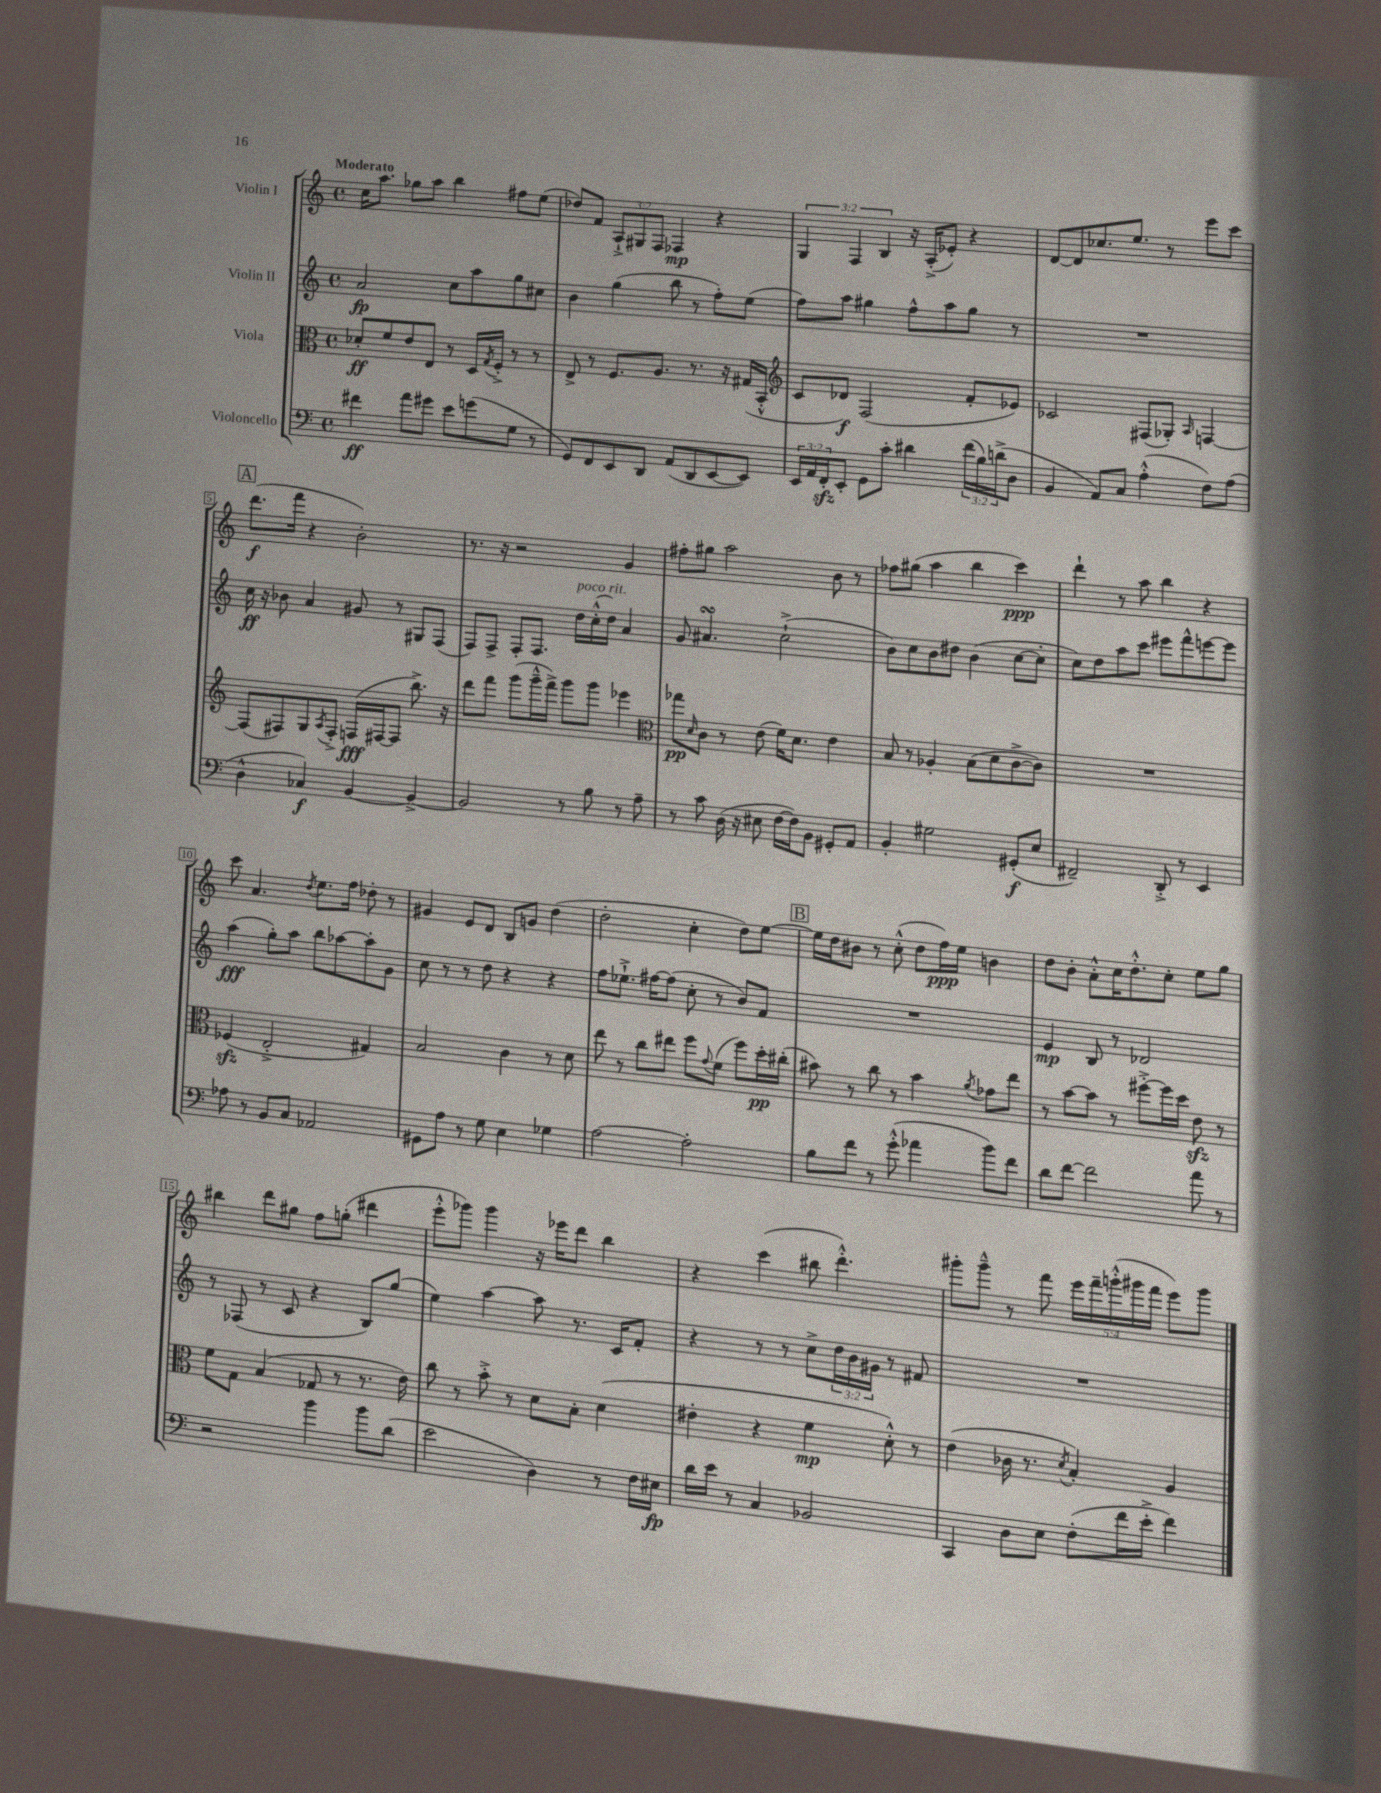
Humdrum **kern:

**kern	**kern	**kern	**kern
*staff4	*staff3	*staff2	*staff1
*clefF4	*clefC3	*clefG2	*clefG2
*k[]	*k[]	*k[]	*k[]
*M4/4	*M4/4	*M4/4	*M4/4
*met(c)	*met(c)	*met(c)	*met(c)
4f#	8d-'	2a	16cc
.	.	.	8.aa
.	8f	.	.
8a	8e	.	8gg-
8g#	8E	.	8aa
8e	8r	8cc	4bb
(8g	16D	8aa	.
.	8qG	.	.
.	16F'^	.	.
8G	8r	8gg	8ff#
8r	8r	8cc#	(8ee
=	=	=	=
8GG)	8E^	4b	8dd-)
8FF	8r	.	8f
8EE	8.F	(4gg	12A`^
.	.	.	12G#
8DD	.	.	.
.	.	.	12F
.	8.A	.	.
(8AA	.	8bb	4F-
8DD	8.r	8r	.
[8EE	.	8ff')	4r
.	16r	.	.
8EE])	(16G#	(8ee	.
.	16BB'^^	.	.
=	=	=	=
*	*clefG2	*	*
24EE	8c	8ff)	6G
24AA	.	.	.
24FF'	.	.	.
8EE'	8d-)	8aa	.
.	.	.	6F
8GG	(2F	4gg#	.
.	.	.	6B
8c'	.	.	.
4d#	.	8ff^^	16r
.	.	.	(16A'^
.	.	8aa	8e-')
(24f	8f'	8gg#	4r
24B)	.	.	.
(24d^	.	.	.
8D	8e-)	8r	.
=	=	=	=
4BB	2c-	1r	[8d
.	.	.	8d]
8AA)	.	.	8.cc-
8C	.	.	.
.	.	.	8.ee
(4A'^^	(8F#	.	.
.	8G-')	.	8r
.	16qqA	.	.
8F)	[4F	.	8eee
(8A	.	.	8ccc
=	=	=	=
4D^^	(8F]	16cc	(8.ddd
.	.	16r	.
.	8F#)	8b-	.
.	.	.	16fff
4C-)	8G	4a	4r
.	8qA	.	.
.	8F#'^	.	.
[4BB	(16F	8g#	2b')
.	[16F#	.	.
.	8F#]	8r	.
4BB^_	8.bb^)	8G#	.
.	.	(8F	.
.	16r	.	.
=	=	=	=
2BB]	8ddd	8F)	8.r
.	8fff	8F^	.
.	.	.	16r
.	(8ggg	8F'	2r
.	16ggg~^^	8.F	.
.	16fff^)	.	.
8r	8ggg	.	.
.	.	16dd	.
8B	8ggg	(16cc'^^	.
.	.	16dd)	.
8r	4eee-	4a	4g
8A~	.	.	.
=	=	=	=
*	*clefC3	*	*
8r	8gg-	8g	8ff#'
.	16qqd	.	.
8c	8c	4.a#	8gg#
(16D	8r	.	2aa
16r	.	.	.
8E#	(8e	.	.
[16F	16f)	(2cc`^	.
16F])	8.d	.	.
8BB	.	.	.
8GG#'	4e	.	8b
8AA	.	.	8r
=	=	=	=
4BB'	8B	8b)	8ff-
.	8r	8cc	(8gg#
2G#	4A-'	8b	4aa
.	.	8dd#	.
.	(8B	(4b	4bb
.	8d	.	.
(8GG#'	[8c^	[8cc	4ccc)
8E	8c])	8cc']	.
=	=	=	=
2FF#~)	1r	8cc)	4ddd`
.	.	8dd	.
.	.	8aa	8r
.	.	8ccc	8aa
8DD'^	.	8eee#	4bb
8r	.	8fff^^	.
4EE	.	[8eee	4r
.	.	8eee]	.
=	=	=	=
8A-	(4F-	(4aa	8ccc
8r	.	.	4.a
8BB	2E'^	8gg')	.
8C	.	8aa	.
.	.	.	8qdd
2AA-	.	8bb	8.ee
.	.	[8aa-	.
.	.	.	16ff
.	4G#)	8aa-']	8dd-'
.	.	8g	8r
=	=	=	=
8GG#	2B	8cc	4g#
8A	.	8r	.
8r	.	8r	8e
8G	.	8dd	8d
4E	4c	4r	8B
.	.	.	8g
4G-	8r	4r	(4dd
.	8d	.	.
=	=	=	=
[2A	8ee	8ff	2dd'
.	8r	8.ee-`^	.
.	8cc	.	.
.	.	[16ff#	.
.	8ee#	(8ff#]	.
2A']	8ff	8cc'	4cc'
.	8qqg	.	.
.	(8f	8r	.
.	8ff)	8b)	8dd)
.	16dd'	8f	[8ee
.	(16cc#'	.	.
=	=	=	=
8B	8b#)	1r	16ee]
.	.	.	16dd
8f	8r	.	8b#
8r	8cc	.	8r
(8g'^^	8r	.	(8cc'^^
4a-	4b#	.	8dd
.	.	.	16ff)
.	.	.	16ee
.	8qa	.	.
8b)	8g-	.	4b
8f	8ee	.	.
=	=	=	=
8d	8r	4e	8dd
[8f	[8b	.	8b'
2f]	8b]	8B	8a'^^
.	8r	8r	16cc
.	.	.	8.dd'^^
.	[8ff#'^	2d-	.
.	16ff#]	.	8cc'
.	16dd	.	.
8a	8e	.	8ee
8r	8r	.	8gg
=	=	=	=
2r	8f	8r	4bb#
.	8G	(8F-	.
.	(4B	8r	8ddd
.	.	8c	8gg#
4b	8G-	4r	8ff
.	8r	.	(8gg'
8b	8.r	8B)	4ddd#
(8d	.	(8gg	.
.	16e)	.	.
=	=	=	=
2e	8cc	4ee)	8eee'^^
.	8r	.	8ggg-)
.	8b'^	[4aa	4ggg-
.	8r	.	.
4D)	8d	8aa]	16r
.	.	.	16eee-
.	8B'	8.r	8ddd
8r	(4d	.	4bb
.	.	16c	.
16F	.	8f'	.
16E#	.	.	.
=	=	=	=
16d	4e#'	4r	4r
16e	.	.	.
8r	.	.	.
4C	4r	8r	(4ccc
.	.	8r	.
2BB-	4f	8cc^	8bb#
.	.	24dd	4.ddd'^^)
.	.	24b	.
.	.	24g#	.
.	8d'^^)	8r	.
.	8r	8f#	.
=	=	=	=
4CC	(4e	1r	8ggg#'
.	.	.	8ggg#~^^
8D	16c-	.	8r
.	8.r	.	.
8E	.	.	8fff
.	8qd	.	.
(8F'	4B')	.	20eee
.	.	.	20fff~
.	.	.	(20ggg'^^
16f	.	.	.
.	.	.	20ggg#
16e'^	.	.	.
.	.	.	20fff
4f)	4A	.	8eee)
.	.	.	8ggg#
==	==	==	==
*-	*-	*-	*-
